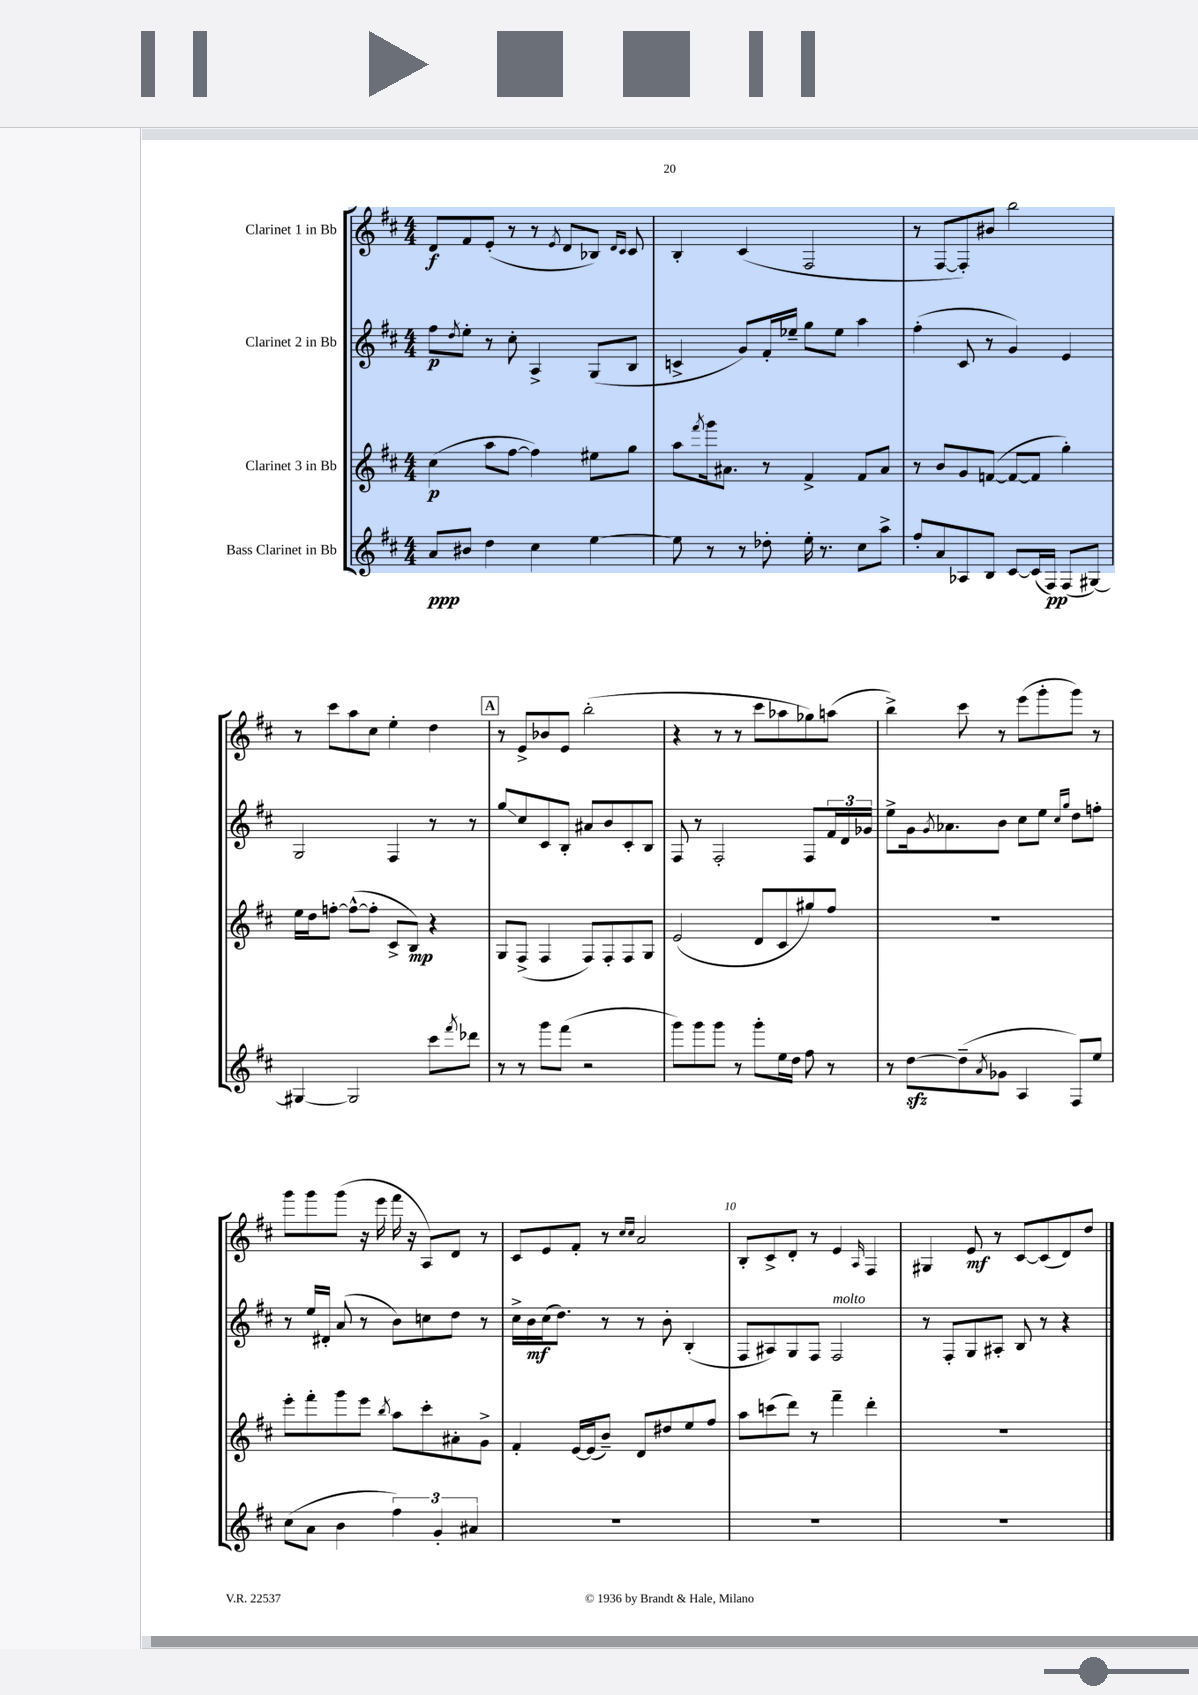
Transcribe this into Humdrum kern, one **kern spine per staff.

**kern	**kern	**kern	**kern
*staff4	*staff3	*staff2	*staff1
*clefG2	*clefG2	*clefG2	*clefG2
*k[f#c#]	*k[f#c#]	*k[f#c#]	*k[f#c#]
*M4/4	*M4/4	*M4/4	*M4/4
8a	(4cc#	8ff#	8d
.	.	8qdd	.
8b#	.	8ee'	8f#
4dd	8aa	8r	(8e'
.	[8ff#	8cc#'	8r
4cc#	4ff#])	4A^	8r
.	.	.	8qe
.	.	.	8d
[4ee	8ee#	(8G	8B-)
.	.	.	16qqd
.	.	.	16qqc#
.	8gg	8B	8c#
=	=	=	=
8ee]	8aa	4c^	4B'
.	8qfff#	.	.
8r	16ggg	.	.
.	8.a#	.	.
8r	.	8g)	(4c#
8dd-'	8r	16f#'	.
.	.	16ee-~	.
16ee'	4f#^	8gg	2F#
8.r	.	.	.
.	.	8ee-	.
8cc#	8f#	4aa	.
8aa^	8a#	.	.
=	=	=	=
8ff#'	8r	(4ff#'	8r
8a	8b	.	[8F#
8A-	8g	8c#	8F#'])
8B	([8f	8r	8b#
[8c#	8f_	4g)	2bb
(16c#]	8f]	.	.
16F#)	.	.	.
(8F#	4gg')	4e	.
[8G#)	.	.	.
=	=	=	=
4G#_	16ee	2G	8r
.	16dd	.	.
.	[8ff'	.	8ccc#
2G#]	(8ff^^_	.	8aa
.	8ff']	.	8cc#
.	8c#^	4F#	4ee'
.	8B)	.	.
8ccc#	4r	8r	4dd
8qfff#	.	.	.
8ddd-	.	8r	.
=	=	=	=
8r	8G	8gg	8r
8r	(8F#^	8cc#	8e^
8ggg	4F#	8c#	8b-
(8fff#	.	8B'	8e
2r	8F#)	8a#	(2bb'
.	8F#'	8b	.
.	8F#	8c#'	.
.	8G	8B	.
=	=	=	=
8ggg)	(2e	8F#	4r
8ggg	.	8r	.
8ggg	.	2F#'	8r
8r	.	.	8r
8ggg'	8d	.	8ccc#
16ee	8c#	.	8aa-
16dd	.	.	.
8ff#	8gg#)	8F#	8gg-)
8r	8ff#	24f#	(8aa
.	.	24d	.
.	.	24g-	.
=	=	=	=
8r	1r	8ee^	4bb^)
[8dd	.	16g	.
.	.	8qg	.
.	.	8.a-	.
(8dd~]	.	.	8ccc#
8qa	.	.	.
8g-	.	8b	8r
4A	.	8cc#	(8eee
.	.	8ee	8ggg'
.	.	16qqcc#	.
.	.	16qqgg	.
8F#)	.	8dd	8ggg)
8ee	.	8ff'	8r
=	=	=	=
(8cc#	8eee'	8r	8ggg
8a	8fff#'	16ee	8ggg
.	.	16d#'	.
4b	8ggg	(8a	(8ggg
.	8eee	8r	16r
.	.	.	16eee
.	8qbb	.	.
6ff#)	8aa	8b)	16fff#
.	.	.	16r
.	8ccc#'	8cc	8A)
6g'	.	.	.
.	8a#'	8dd	8d
6a#	.	.	.
.	8g^	8r	8r
=	=	=	=
1r	4f#'	16cc#^	8c#
.	.	16b	.
.	.	(16cc#	8e
.	.	8.dd)	.
.	[16e	.	8f#'
.	(16e]	.	.
.	8b~)	8r	8r
.	.	.	16qqcc#
.	.	.	16qqcc#
.	8d	8r	2a
.	8dd#	8b'	.
.	8ee	(4B'	.
.	8ff#	.	.
=	=	=	=
1r	8aa	8F#	8B'
.	(8ccc	8A#)	8c#^
.	8ddd)	8G	8d'
.	8r	8F#	8r
.	4fff#~	2F#	4e
.	.	.	16qqA
.	4ddd'	.	4F#
=	=	=	=
1r	1r	8r	4G#
.	.	8F#'	.
.	.	8G	8e
.	.	8A#'	8r
.	.	8B	[8c#
.	.	8r	(8c#]
.	.	4r	8d)
.	.	.	8dd
==	==	==	==
*-	*-	*-	*-
